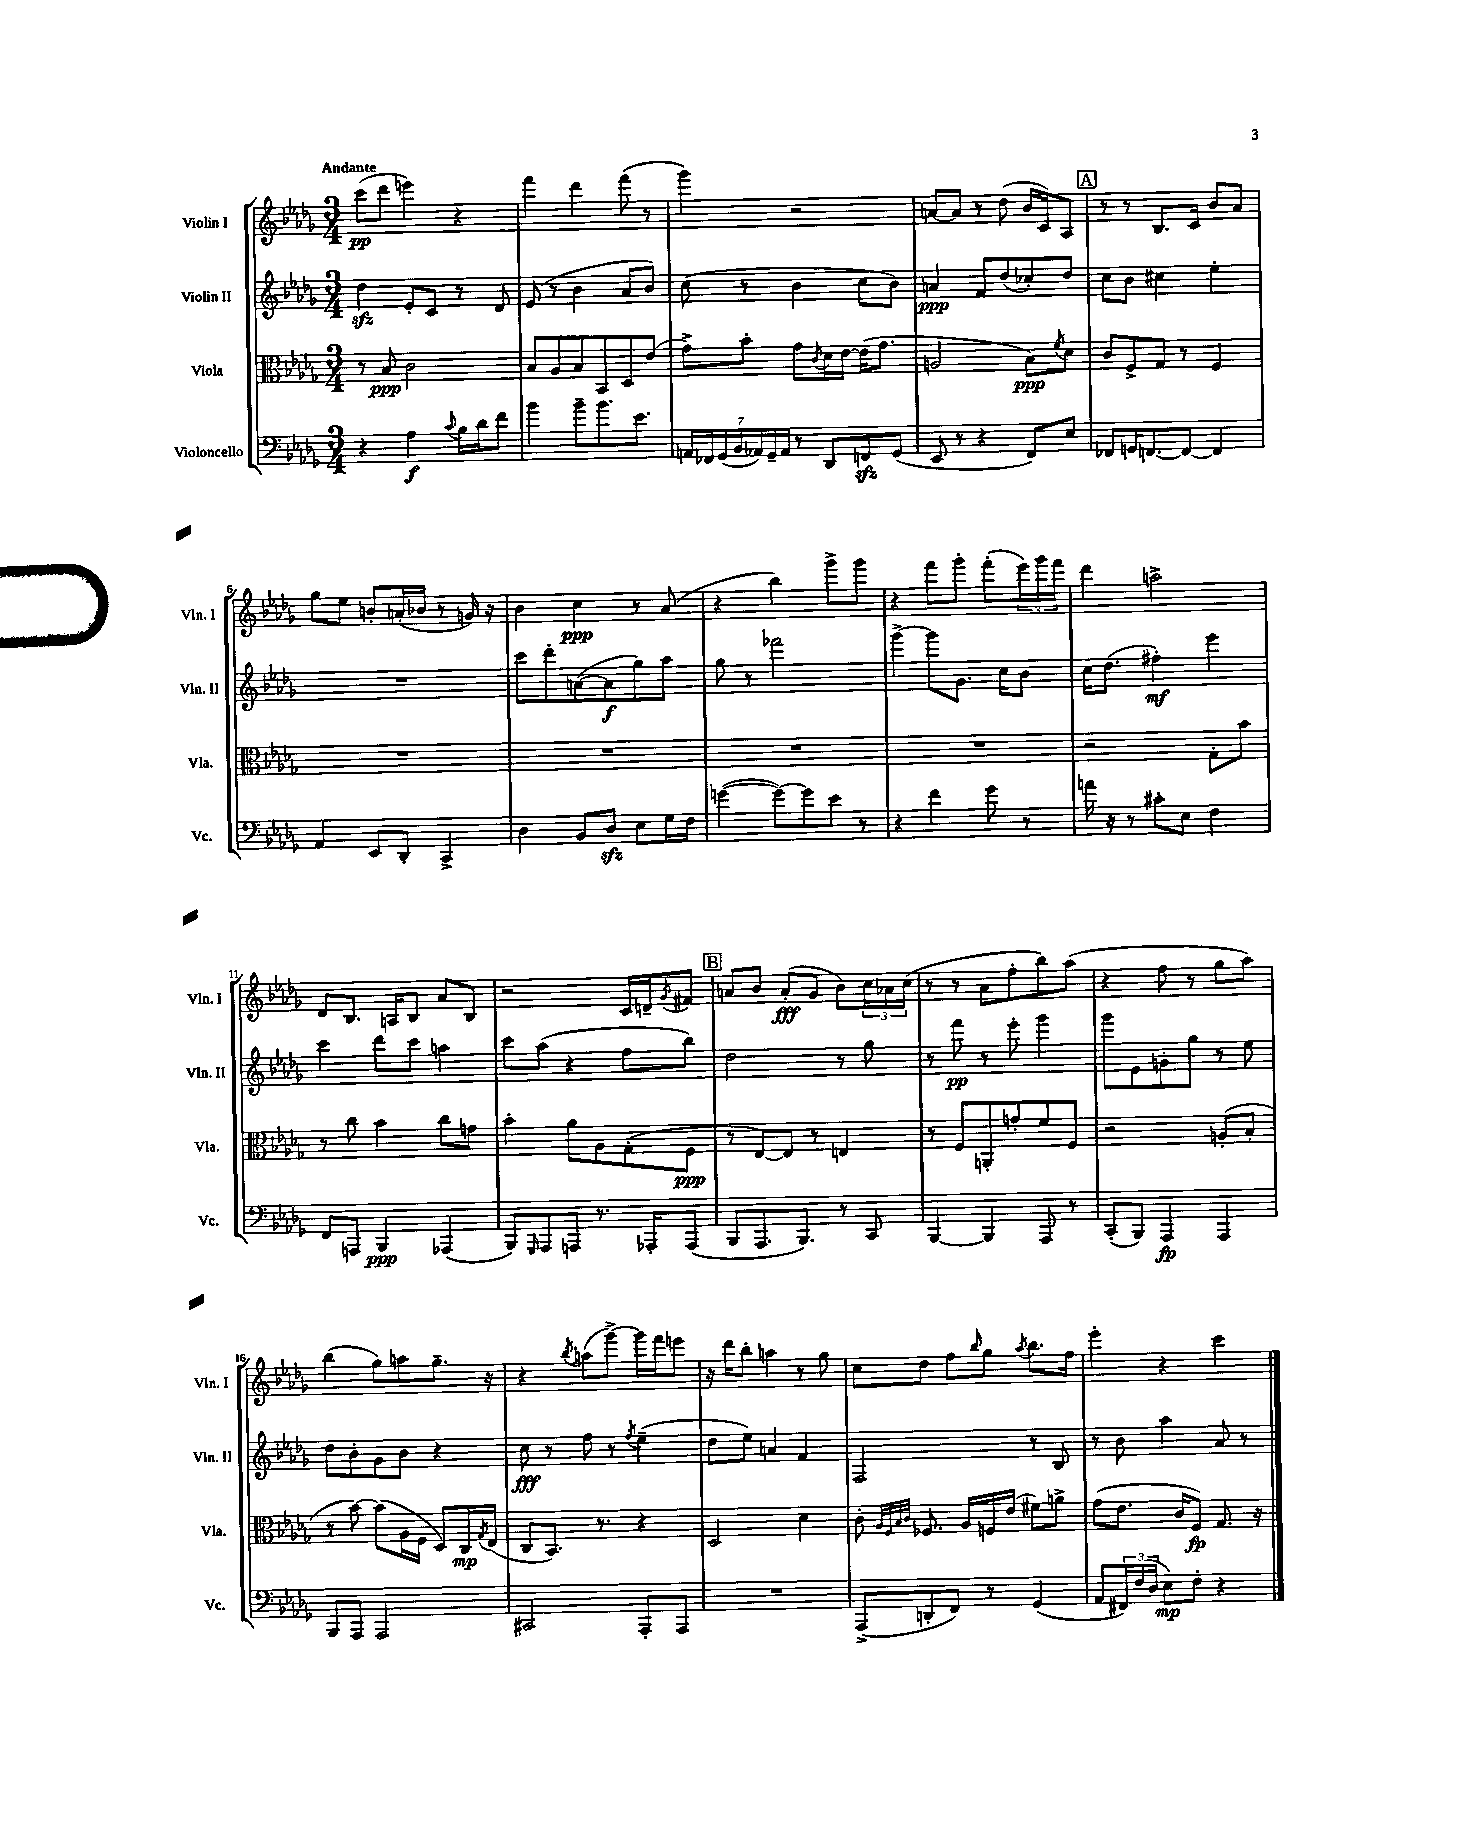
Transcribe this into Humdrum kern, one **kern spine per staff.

**kern	**dynam	**kern	**dynam	**kern	**dynam	**kern	**dynam
*part4	*part4	*part3	*part3	*part2	*part2	*part1	*part1
*staff4	*staff4	*staff3	*staff3	*staff2	*staff2	*staff1	*staff1
*I"Violoncello	*	*I"Viola	*	*I"Violin II	*	*I"Violin I	*
*I'Vc.	*	*I'Vla.	*	*I'Vln. II	*	*I'Vln. I	*
*clefF4	*	*clefC3	*	*clefG2	*	*clefG2	*
*k[b-e-a-d-g-]	*	*k[b-e-a-d-g-]	*	*k[b-e-a-d-g-]	*	*k[b-e-a-d-g-]	*
*M3/4	*	*M3/4	*	*M3/4	*	*M3/4	*
=1	=1	=1	=1	=1	=1	=1	=1
!	!	!	!	!	!	!LO:TX:a:B:t=Andante	!
4r	.	8r	.	4dd-zz\	.	(8ccc\L	pp
.	.	8B-/	ppp	.	.	8ddd-\J	.
4A-\	f	2c\	.	8e-'/L	.	4eeen\)	.
.	.	.	.	8c/J	.	.	.
8qqc/	.	.	.	.	.	.	.
16B-\LL	.	.	.	8r	.	4r	.
16d-\J	.	.	.	.	.	.	.
8f\J	.	.	.	8d-/	.	.	.
=2	=2	=2	=2	=2	=2	=2	=2
4b-\	.	8B-/L	.	(8e-/	.	4fff\	.
.	.	8A-/	.	8r	.	.	.
8b-~\L	.	8B-/	.	4b-\	.	4ddd-\	.
8.b-\	.	8BB-/	.	.	.	.	.
.	.	8D-/	.	8a-/L	.	(8fff\	.
8.e-\J	.	.	.	.	.	.	.
.	.	(8e-/J	.	8b-/J)	.	8r	.
=3	=3	=3	=3	=3	=3	=3	=3
28AAn/LL	.	8g-^\L)	.	(8cc\	.	4ggg-\)	.
28FF-X/	.	.	.	.	.	.	.
(28GG-/	.	.	.	.	.	.	.
28BB-/	.	.	.	.	.	.	.
.	.	8b-'\J	.	8r	.	.	.
28AA-X/)	.	.	.	.	.	.	.
28GG-~/	.	.	.	.	.	.	.
28AA-/JJ	.	.	.	.	.	.	.
8r	.	8g-\L	.	4b-\	.	2r	.
.	.	8qc/	.	.	.	.	.
8DD-/L	.	16d-\L	.	.	.	.	.
.	.	[16e-\JJ	.	.	.	.	.
8FFnzz/	.	(16e-\KL]	.	8cc\L	.	.	.
.	.	8.g-\J	.	.	.	.	.
(8GG-/J	.	.	.	8b-\J)	.	.	.
=4	=4	=4	=4	=4	=4	=4	=4
8EE-/	.	2An/	.	4an/	ppp	[8an/L	.
8r	.	.	.	.	.	8a/J]	.
4r	.	.	.	8f/L	.	8r	.
.	.	.	.	(8dd-/	.	(8dd-\	.
8FF/L)	.	8B-\L)	ppp	8cc-X'/)	.	16b-/LL	.
.	.	.	.	.	.	16c/J)	.
.	.	8qf/	.	.	.	.	.
8E-/J	.	8d-\J	.	8dd-/J	.	8A-/J	.
!!LO:REH:place=s1:t=A
=5	=5	=5	=5	=5	=5	=5	=5
8FF-X/L	.	8c/L	.	8cc\L	.	8r	.
16GGn/K	.	8F^/	.	8b-\J	.	8r	.
[8.FFn/	.	.	.	.	.	.	.
.	.	8G-/J	.	4cc#X\	.	8.B-/L	.
8FF/J_	.	8r	.	.	.	.	.
.	.	.	.	.	.	16c/Jk	.
4FF/]	.	4F/	.	4ee-'\	.	8b-/L	.
.	.	.	.	.	.	8a-/J	.
!!LO:LB:g=z
=6	=6	=6	=6	=6	=6	=6	=6
4AA-/	.	2.r	.	2.r	.	8gg-\L	.
.	.	.	.	.	.	8ee-\J	.
8EE-/L	.	.	.	.	.	8bn'/L	.
8DD-'/J	.	.	.	.	.	(16an'/L	.
.	.	.	.	.	.	16b-X/JJ	.
4CC^/	.	.	.	.	.	8r	.
.	.	.	.	.	.	16gn/)	.
.	.	.	.	.	.	16r	.
=7	=7	=7	=7	=7	=7	=7	=7
4D-\	.	2.r	.	8ccc\L	.	4b-\	.
.	.	.	.	8ddd-'\	.	.	.
8BB-/L	.	.	.	([8an\	.	4cc\	ppp
8D-zz/J	.	.	.	8a\]	f	.	.
8E-\L	.	.	.	8gg-\)	.	8r	.
16G-\L	.	.	.	8aa-\J	.	(8a-/	.
16F\JJ	.	.	.	.	.	.	.
=8	=8	=8	=8	=8	=8	=8	=8
([4gn\	.	2.r	.	8gg-\	.	4r	.
.	.	.	.	8r	.	.	.
8g\L_)	.	.	.	2fff-X\	.	4bb-\)	.
8g\]	.	.	.	.	.	.	.
8e-\J	.	.	.	.	.	8ggg-^\L	.
8r	.	.	.	.	.	8ggg-\J	.
=9	=9	=9	=9	=9	=9	=9	=9
4r	.	2.r	.	[4ggg-^\	.	4r	.
4f\	.	.	.	8ggg-\L]	.	8fff\L	.
.	.	.	.	8.g-\J	.	8ggg-'\J	.
8g-\	.	.	.	.	.	(8fff'\L	.
.	.	.	.	16cc\KL	.	.	.
8r	.	.	.	8b-\J	.	24eee-\L)	.
.	.	.	.	.	.	24ggg-\	.
.	.	.	.	.	.	24fff\JJ	.
=10	=10	=10	=10	=10	=10	=10	=10
16an\	.	2r	.	16cc\KL	.	4ddd-\	.
16r	.	.	.	(8.dd-\J	.	.	.
8r	.	.	.	.	.	.	.
8c#X'\L	.	.	.	4ff#X'\)	mf	2aan^\	.
8E-\J	.	.	.	.	.	.	.
4F\	.	8G-'\L	.	4eee-\	.	.	.
.	.	8b-\J	.	.	.	.	.
!!LO:LB:g=z
=11	=11	=11	=11	=11	=11	=11	=11
8FF/L	.	8r	.	4ccc\	.	8d-/L	.
8AAAn/J	.	8cc\	.	.	.	8.B-/J	.
4BBB-/	ppp	4b-\	.	8ddd-\L	.	.	.
.	.	.	.	.	.	16An/KL	.
.	.	.	.	8ccc\J	.	8B-/J	.
(4AAA-X/	.	8cc\L	.	4aan\	.	8a-/L	.
.	.	8gn\J	.	.	.	8B-/J	.
=12	=12	=12	=12	=12	=12	=12	=12
8BBB-/L)	.	4b-'\	.	8ccc\L	.	2r	.
16qqGGG-/	.	.	.	.	.	.	.
8AAA-/	.	.	.	(8aa-\J	.	.	.
8AAAn/J	.	8a-\L	.	4r	.	.	.
8.r	.	8A-\	.	.	.	.	.
.	.	(8G-'\	.	8ff\L	.	16c/LL	.
16AAA-X'/KL	.	.	.	.	.	16dn~/J	.
.	.	.	.	.	.	8qg-/	.
(8AAA-/J	.	8F\J	ppp	8bb-\J)	.	8f#X/J	.
!!LO:REH:place=s1:t=B
=13	=13	=13	=13	=13	=13	=13	=13
8BBB-/L	.	8r	.	2dd-\	.	8an/L	.
8.AAA-/	.	[8E-/L)	.	.	.	8b-/J	.
.	.	8E-/J]	.	.	.	(8a'/L	fff
8.BBB-/J)	.	.	.	.	.	.	.
.	.	8r	.	.	.	8g-/J	.
8r	.	4En/	.	8r	.	8b-\L)	.
8CC/	.	.	.	8gg-\	.	24cc\L	.
.	.	.	.	.	.	24a-X\	.
.	.	.	.	.	.	(24cc\JJ	.
=14	=14	=14	=14	=14	=14	=14	=14
[4BBB-/	.	8r	.	8r	.	8r	.
.	.	8F/L	.	8fff\	pp	8r	.
4BBB-/]	.	8AAn'/	.	8r	.	8a-\L	.
.	.	8gn'/	.	8eee-'\	.	8ff'\	.
8AAA-/	.	8f/	.	4ggg-\	.	8bb-\)	.
8r	.	8F/J	.	.	.	(8aa-\J	.
=15	=15	=15	=15	=15	=15	=15	=15
(8CC'/L	.	2r	.	8ggg-\L	.	4r	.
8BBB-/J)	.	.	.	8e-\	.	.	.
4AAA-/	fp	.	.	8gn'\	.	8ff\	.
.	.	.	.	8gg-\J	.	8r	.
4AAA-/	.	(8An'/L	.	8r	.	8gg-\L	.
.	.	8B-'/J	.	8ee-\	.	8aa-\J)	.
!!LO:LB:g=z
=16	=16	=16	=16	=16	=16	=16	=16
8BBB-/L	.	8r	.	8dd-\L	.	(4bb-\	.
8AAA-/J	.	[8b-\)	.	8b-'\	.	.	.
2AAA-/	.	(8b-\L]	.	8g-\	.	8gg-\L)	.
.	.	16A-\L	.	8b-\J	.	8aan\	.
.	.	16F\JJ	.	.	.	.	.
.	.	8D-/L)	.	4r	.	8.gg-~\J	.
.	.	16C/L	mp	.	.	.	.
.	.	8qG-/	.	.	.	.	.
.	.	(16E-/JJ	.	.	.	16r	.
=17	=17	=17	=17	=17	=17	=17	=17
2CC#X/	.	8C/L	.	8cc\	fff	4r	.
.	.	8.BB-/J)	.	8r	.	.	.
.	.	.	.	.	.	8qbb-/	.
.	.	.	.	8ff\	.	(8aan\L	.
.	.	8.r	.	.	.	.	.
.	.	.	.	8r	.	[8ggg-^\J)	.
.	.	.	.	8qff/	.	.	.
8AAA-'/L	.	4r	.	(4ee-~\	.	16ggg-\LL]	.
.	.	.	.	.	.	16fff\J	.
8AAA-/J	.	.	.	.	.	8eeen\J	.
=18	=18	=18	=18	=18	=18	=18	=18
2.r	.	2D-/	.	8dd-\L	.	16r	.
.	.	.	.	.	.	16ddd-\KL	.
.	.	.	.	8ee-\J)	.	8bb-'\J	.
.	.	.	.	4an/	.	4aan\	.
.	.	4d-\	.	4f/	.	8r	.
.	.	.	.	.	.	8gg-\	.
=19	=19	=19	=19	=19	=19	=19	=19
(8AAA-^/L	.	8c'\	.	2F/	.	8cc\L	.
.	.	32qqA-/LLL	.	.	.	.	.
.	.	32qqF/	.	.	.	.	.
.	.	32qqB-/	.	.	.	.	.
.	.	32qqc/JJJ	.	.	.	.	.
8DDn'/	.	8.F-X/	.	.	.	8dd-\J	.
8FF/J)	.	.	.	.	.	8ff\L	.
.	.	16A-/LL	.	.	.	.	.
.	.	.	.	.	.	16qqbb-/	.
8r	.	16Fn/	.	.	.	8gg-\J	.
.	.	(16e-/JJ	.	.	.	.	.
.	.	.	.	.	.	8qaa-/	.
(4GG-/	.	8f#X\L)	.	8r	.	8.bb-\L	.
.	.	8an^\J	.	8B-/	.	.	.
.	.	.	.	.	.	16ff\Jk	.
=20	=20	=20	=20	=20	=20	=20	=20
8AA-/L	.	(8g-\L	.	8r	.	4eee-'\	.
24FF#X/L)	.	8.e-\J	.	8b-\	.	.	.
(24F/	.	.	.	.	.	.	.
24D-/JJ	.	.	.	.	.	.	.
8E-\L)	mp	.	.	4aa-\	.	4r	.
.	.	16c/KL	.	.	.	.	.
8F'\J	.	8F/J)	fp	.	.	.	.
4r	.	8.G-/	.	8a-/	.	4ccc\	.
.	.	.	.	8r	.	.	.
.	.	16r	.	.	.	.	.
==	==	==	==	==	==	==	==
*-	*-	*-	*-	*-	*-	*-	*-
